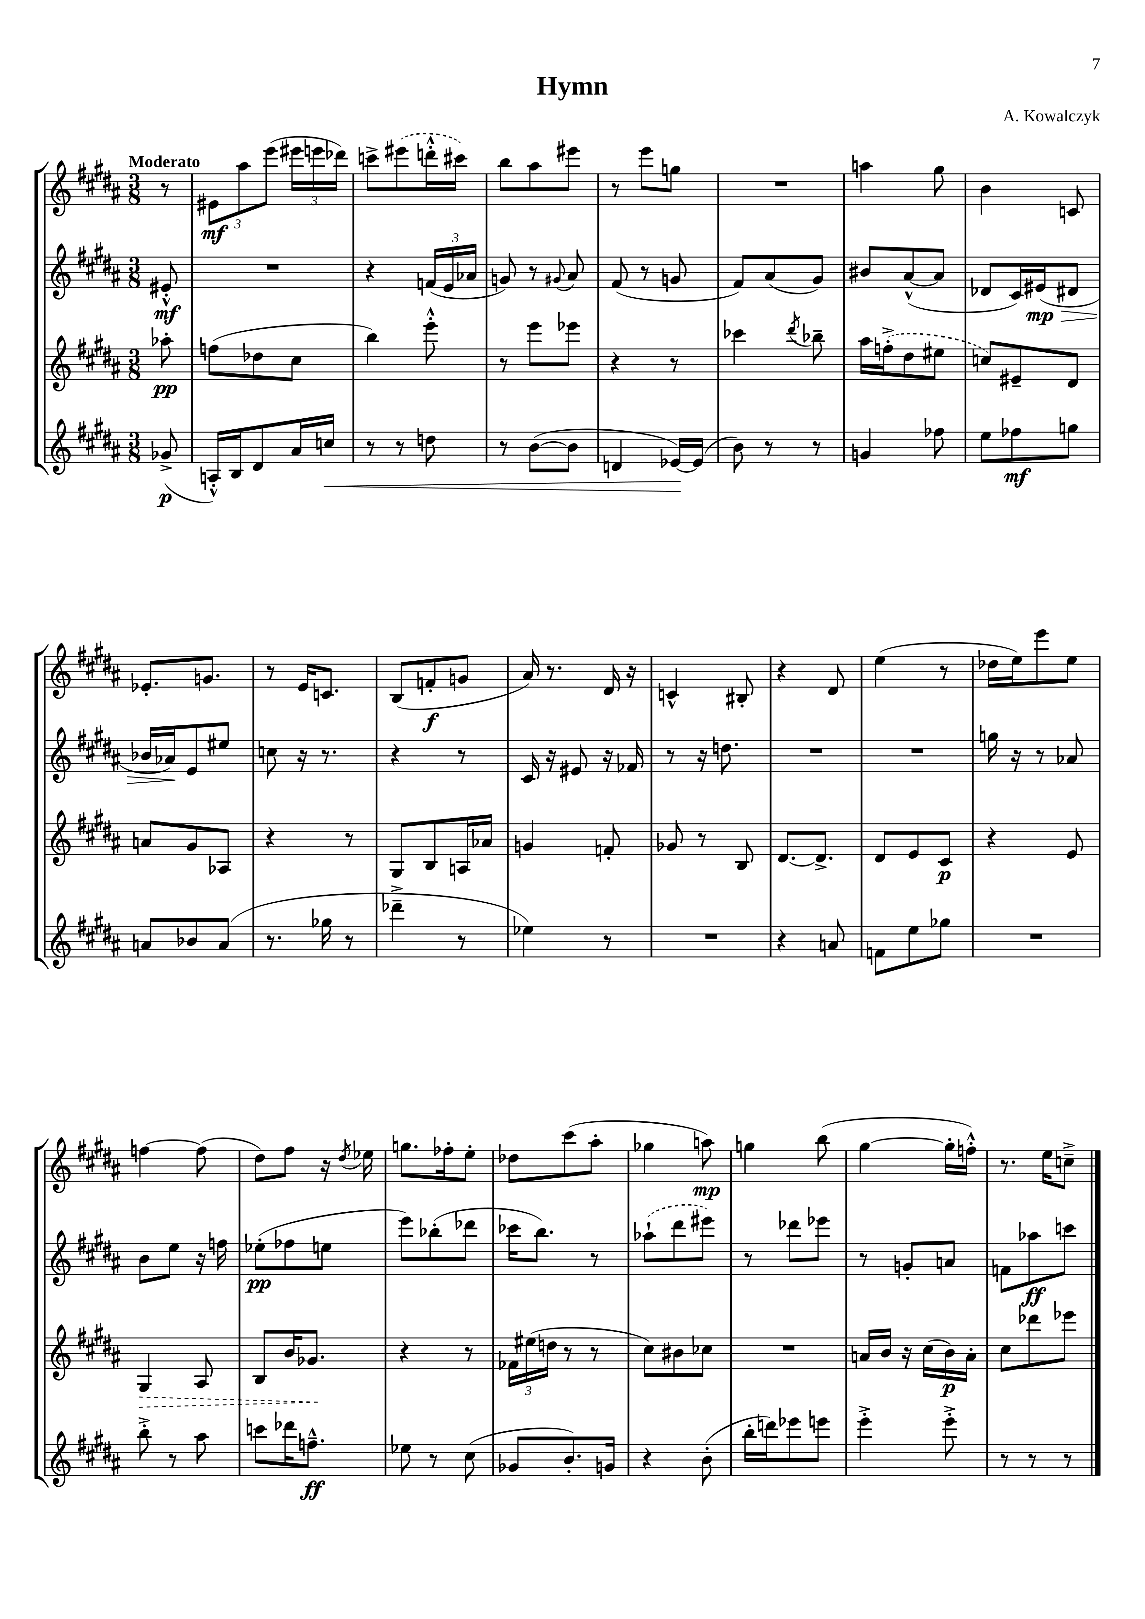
\header { title = "Hymn" composer = "A. Kowalczyk" }
<<
\new StaffGroup <<
\new Staff = "s0" {
    \clef treble \key b \major \numericTimeSignature \time 3/8 \partial 8 \tempo "Moderato"
    \autoBeamOff r8 |
    \tuplet 3/2 { eis'8[\mf ais''8 e'''8]( } \tuplet 3/2 { eis'''16[ e'''16 des'''16]) } |
    c'''8[-> \once \slurDashed eis'''8( d'''16-.-^ cis'''16]) |
    b''8[ ais''8 eis'''8] |
    r8 e'''8[ g''8] |
    R4. |
    a''4 gis''8 |
    b'4 c'8 |
    ees'8.[-. g'8.] |
    r8 e'16[ c'8.] |
    b8[( f'8-.\f g'8] |
    ais'16) r8. dis'16 r16 |
    c'4-^ bis8-. |
    r4 dis'8 |
    e''4( r8 |
    des''16[ e''16) e'''8 e''8] |
    f''4~ f''8( |
    dis''8[) fis''8] r16 \acciaccatura { dis''8 } ees''16 |
    g''8.[ fes''16-. e''8]-. |
    des''8[ cis'''8( ais''8]-. |
    ges''4 a''8\mp) |
    g''4 b''8( |
    gis''4~ gis''16[-. f''16]-.-^) |
    r8. e''16[ c''8]---> \bar "|." |
}
\new Staff = "s1" {
    \clef treble \key b \major \numericTimeSignature \time 3/8 \partial 8
    \autoBeamOff eis'8-.-^\mf |
    R4. |
    r4 \tuplet 3/2 { f'16[( e'16 aes'16] } |
    g'8) r8 \appoggiatura { gis'8 } ais'8 |
    fis'8( r8 g'8 |
    fis'8[) ais'8( gis'8]) |
    bis'8[ ais'8~-^( ais'8] |
    des'8[ cis'16) eis'16\mp\>( dis'8] |
    bes'16[ aes'16\!) e'8 eis''8] |
    c''8 r16 r8. |
    r4 r8 |
    cis'16 r16 eis'8 r16 fes'16 |
    r8 r16 d''8. |
    R4. |
    R4. |
    g''16 r16 r8 aes'8 |
    b'8[ e''8] r16 f''16 |
    ees''8[-.\pp( fes''8 e''8] |
    e'''8[) bes''8-.( des'''8] |
    ces'''16[ b''8.]) r8 |
    \once \slurDashed aes''8[-!( dis'''8 eis'''8]) |
    r8 des'''8[ ees'''8] |
    r8 g'8[-. a'8] |
    f'8[ aes''8\ff c'''8] \bar "|." |
}
\new Staff = "s2" {
    \clef treble \key b \major \numericTimeSignature \time 3/8 \partial 8
    \autoBeamOff aes''8-.\pp |
    f''8[( des''8 cis''8] |
    b''4) e'''8-.-^ |
    r8 e'''8[ ees'''8] |
    r4 r8 |
    ces'''4 \acciaccatura { dis'''8 } bes''8-- |
    ais''16[ \once \slurDashed f''16-.->( dis''8 eis''8] |
    c''8[) eis'8-- dis'8] |
    a'8[ gis'8 aes8] |
    r4 r8 |
    gis8[ b8 a16 aes'16] |
    g'4 f'8-. |
    ges'8 r8 b8 |
    dis'8.[~ dis'8.]-> |
    dis'8[ e'8 cis'8]\p |
    r4 e'8 |
    \once \override Hairpin.style = #'dashed-line gis4\> ais8 |
    b8[ b'16 ges'8.]\! |
    r4 r8 |
    \tuplet 3/2 { fes'16[ eis''16( d''16] } r8 r8 |
    cis''8[) bis'8 ces''8] |
    R4. |
    a'16[ b'16] r16 cis''16[( b'16\p) a'16]-. |
    cis''8[ des'''8 ees'''8] \bar "|." |
}
\new Staff = "s3" {
    \clef treble \key b \major \numericTimeSignature \time 3/8 \partial 8
    \autoBeamOff ges'8->\p( |
    a16[-.-^) b16 dis'8 ais'16 c''16]\< |
    r8 r8 d''8 |
    r8 b'8[~( b'8] |
    d'4 ees'16[~\!) ees'16]( |
    b'8) r8 r8 |
    g'4 fes''8 |
    e''8[ fes''8\mf g''8] |
    a'8[ bes'8 a'8]( |
    r8. ges''16 r8 |
    des'''4---> r8 |
    ees''4) r8 |
    R4. |
    r4 a'8 |
    f'8[ e''8 ges''8] |
    R4. |
    b''8-.-> r8 ais''8 |
    c'''8[ des'''16 f''8.]---^\ff |
    ees''8 r8 cis''8( |
    ges'8[ b'8.-.) g'16] |
    r4 b'8-.( |
    b''16[-. d'''16) ees'''8 e'''8] |
    e'''4-.-> e'''8-.-> |
    r8 r8 r8 \bar "|." |
}
>>
>>
\layout { \context { \Score \remove "Bar_number_engraver" } }
